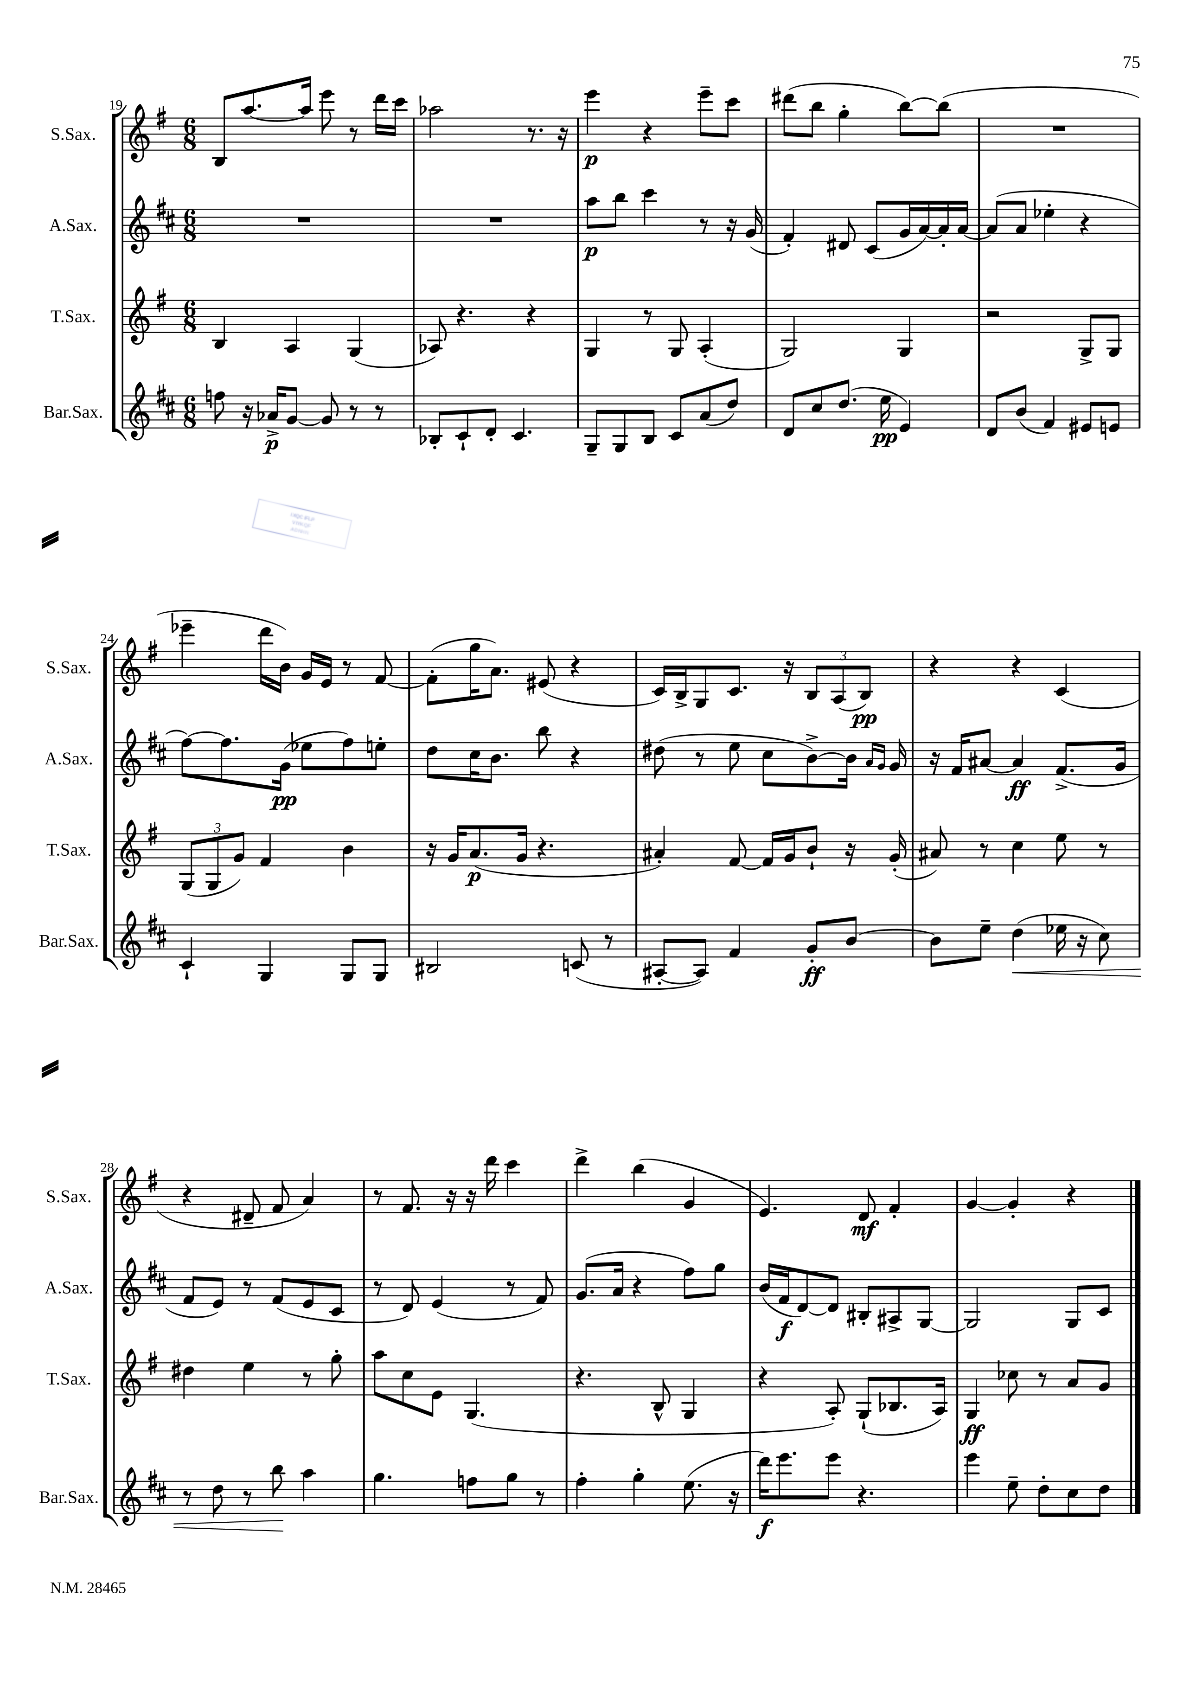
<<
\new StaffGroup <<
\new Staff = "s0" \with { instrumentName = "S.Sax." shortInstrumentName = "S.Sax." } {
    \clef treble \key g \major \numericTimeSignature \time 6/8
    b8 a''8.~ a''16 e'''8 r8 d'''16 c'''16 |
    aes''2 r8. r16 |
    e'''4\p r4 e'''8-- c'''8 |
    dis'''8( b''8 g''4-. b''8~) b''8( |
    R2. |
    ees'''4-- d'''16 b'16) g'16 e'16 r8 fis'8~ |
    fis'8-.( g''16 a'8.) eis'8( r4 |
    c'16) b16-> g8 c'8. r16 \tuplet 3/2 { b8 a8( b8\pp) } |
    r4 r4 c'4( |
    r4 dis'8-- fis'8 a'4) |
    r8 fis'8. r16 r16 d'''16 c'''4 |
    d'''4-> b''4( g'4 |
    e'4.) d'8\mf fis'4-. |
    g'4~ g'4-. r4 \bar "|." |
}
\new Staff = "s1" \with { instrumentName = "A.Sax." shortInstrumentName = "A.Sax." } {
    \clef treble \key d \major \numericTimeSignature \time 6/8
    R2. |
    R2. |
    a''8\p b''8 cis'''4 r8 r16 g'16( |
    fis'4-.) dis'8 cis'8( g'16 a'16~) a'16-. a'16~ |
    a'8( a'8 ees''4-. r4 |
    fis''8~) fis''8. g'16\pp( ees''8 fis''8) e''8-. |
    d''8 cis''16 b'8. b''8 r4 |
    dis''8( r8 e''8 cis''8 b'8~->) b'16 \grace { a'16 g'16 } g'16 |
    r16 fis'16 ais'8~ ais'4\ff fis'8.->( g'16 |
    fis'8 e'8) r8 fis'8( e'8 cis'8 |
    r8 d'8) e'4( r8 fis'8) |
    g'8.( a'16 r4 fis''8) g''8 |
    b'16( fis'16\f d'8~) d'8 bis8-. ais8-> g8~ |
    g2 g8 cis'8 \bar "|." |
}
\new Staff = "s2" \with { instrumentName = "T.Sax." shortInstrumentName = "T.Sax." } {
    \clef treble \key g \major \numericTimeSignature \time 6/8
    b4 a4 g4( |
    aes8) r4. r4 |
    g4 r8 g8 a4-.( |
    g2) g4 |
    r2 g8-> g8 |
    \tuplet 3/2 { g8( g8 g'8) } fis'4 b'4 |
    r16 g'16 a'8.\p( g'16 r4. |
    ais'4-.) fis'8~ fis'16 g'16 b'8-! r16 g'16-.( |
    ais'8) r8 c''4 e''8 r8 |
    dis''4 e''4 r8 g''8-. |
    a''8 c''8 e'8 g4.( |
    r4. b8-^ g4 |
    r4 a8-.) g8-!( bes8. a16) |
    g4\ff ces''8 r8 a'8 g'8 \bar "|." |
}
\new Staff = "s3" \with { instrumentName = "Bar.Sax." shortInstrumentName = "Bar.Sax." } {
    \clef treble \key d \major \numericTimeSignature \time 6/8
    f''8 r16 aes'16->\p g'8~ g'8 r8 r8 |
    bes8-. cis'8-! d'8-. cis'4. |
    g8-- g8 b8 cis'8 a'8( d''8) |
    d'8 cis''8 d''8.( e''16\pp e'4) |
    d'8 b'8( fis'4) eis'8 e'8 |
    cis'4-! g4 g8 g8 |
    bis2 c'8( r8 |
    ais8~-. ais8) fis'4 g'8-.\ff b'8~ |
    b'8 e''8-- d''4\<( ees''16 r16 cis''8) |
    r8 d''8 r8 b''8\! a''4 |
    g''4. f''8 g''8 r8 |
    fis''4-. g''4-. e''8.( r16 |
    d'''16\f) e'''8. e'''8 r4. |
    e'''4 e''8-- d''8-. cis''8 d''8 \bar "|." |
}
>>
>>
\layout { \context { \Score currentBarNumber = #19 } }
